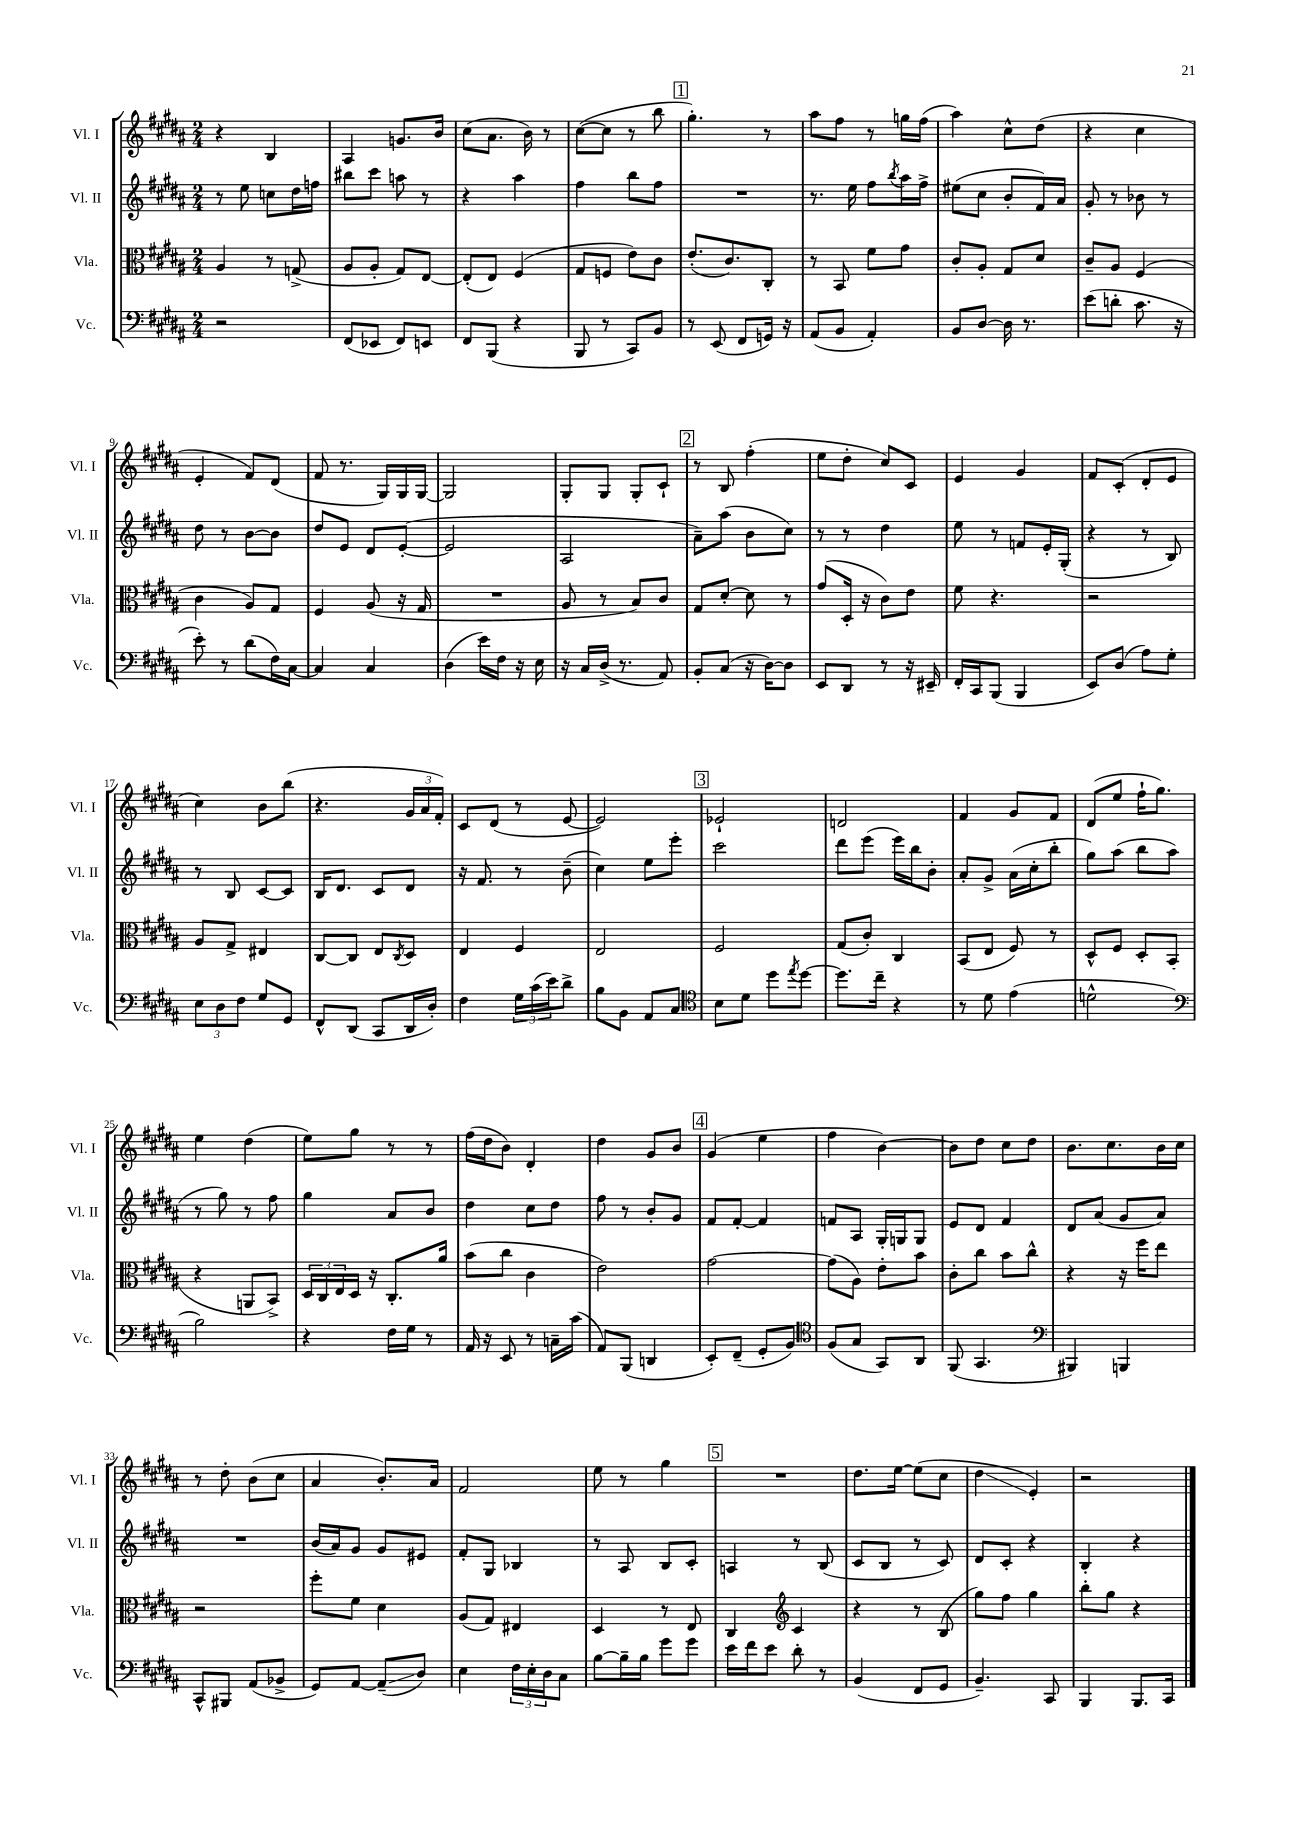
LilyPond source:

<<
\new StaffGroup <<
\new Staff = "s0" \with { instrumentName = "Vl. I" shortInstrumentName = "Vl. I" } {
    \clef treble \key b \major \numericTimeSignature \time 2/4
    r4 b4 |
    ais4 g'8. b'16 |
    cis''8( ais'8. b'16) r8 |
    cis''8~( cis''8 r8 b''8 |
    \mark \markup { \box "1" } gis''4.-.) r8 |
    ais''8 fis''8 r8 g''16 fis''16( |
    ais''4) cis''8-^ dis''8( |
    r4 cis''4 |
    e'4-. fis'8) dis'8( |
    fis'8 r8. gis16) gis16 gis16~ |
    gis2 |
    gis8-. gis8 gis8-. cis'8-! |
    \mark \markup { \box "2" } r8 b8 fis''4-.( |
    e''8 dis''8-. cis''8) cis'8 |
    e'4 gis'4 |
    fis'8 cis'8-.( dis'8-. e'8 |
    cis''4) b'8 b''8( |
    r4. \tuplet 3/2 { gis'16 ais'16 fis'16-.) } |
    cis'8 dis'8( r8 e'8~ |
    e'2) |
    \mark \markup { \box "3" } ees'2-! |
    d'2 |
    fis'4 gis'8 fis'8 |
    dis'8( e''8 fis''16-! gis''8.) |
    e''4 dis''4( |
    e''8) gis''8 r8 r8 |
    fis''16( dis''16 b'8) dis'4-. |
    dis''4 gis'8 b'8 |
    \mark \markup { \box "4" } gis'4( e''4 |
    fis''4 b'4~) |
    b'8 dis''8 cis''8 dis''8 |
    b'8. cis''8. b'16 cis''16 |
    r8 dis''8-. b'8( cis''8 |
    ais'4 b'8.-.) ais'16 |
    fis'2 |
    e''8 r8 gis''4 |
    \mark \markup { \box "5" } R2 |
    dis''8. e''16~ e''8( cis''8 |
    dis''4\glissando e'4-.) |
    r2 \bar "|." |
}
\new Staff = "s1" \with { instrumentName = "Vl. II" shortInstrumentName = "Vl. II" } {
    \clef treble \key b \major \numericTimeSignature \time 2/4
    r8 e''8 c''8 dis''16 f''16 |
    bis''8 cis'''8 a''8 r8 |
    r4 ais''4 |
    fis''4 b''8 fis''8 |
    \mark \markup { \box "1" } R2 |
    r8. e''16 fis''8 \acciaccatura { b''8 } ais''16 fis''16-> |
    eis''8( cis''8 b'8-. fis'16) ais'16 |
    gis'8-. r8 bes'8 r8 |
    dis''8 r8 b'8~ b'8 |
    dis''8 e'8 dis'8 e'8~-.( |
    e'2 |
    ais2 |
    \mark \markup { \box "2" } ais'8--) ais''8( b'8 cis''8) |
    r8 r8 dis''4 |
    e''8 r8 f'8 e'16-. gis16-.( |
    r4 r8 b8) |
    r8 b8 cis'8~ cis'8 |
    b16 dis'8. cis'8 dis'8 |
    r16 fis'8. r8 b'8--( |
    cis''4) e''8 e'''8-. |
    \mark \markup { \box "3" } cis'''2 |
    dis'''8 e'''8( e'''16) b''16 b'8-. |
    ais'8-. gis'8-> ais'16( cis''16-. b''8-. |
    gis''8) ais''8( b''8 ais''8 |
    r8 gis''8) r8 fis''8 |
    gis''4 ais'8 b'8 |
    dis''4 cis''8 dis''8 |
    fis''8 r8 b'8-. gis'8 |
    \mark \markup { \box "4" } fis'8 fis'8~-. fis'4 |
    f'8 ais8 gis16-. g16 g8 |
    e'8 dis'8 fis'4 |
    dis'8 ais'8( gis'8 ais'8) |
    R2 |
    b'16( ais'16) gis'8 gis'8 eis'8 |
    fis'8-. gis8 bes4 |
    r8 ais8 b8 cis'8-. |
    \mark \markup { \box "5" } a4 r8 b8( |
    cis'8 b8 r8 cis'8) |
    dis'8 cis'8-. r4 |
    b4-. r4 \bar "|." |
}
\new Staff = "s2" \with { instrumentName = "Vla." shortInstrumentName = "Vla." } {
    \clef alto \key b \major \numericTimeSignature \time 2/4
    ais4 r8 g8->( |
    ais8 ais8-. gis8) e8~ |
    e8-.( e8) fis4( |
    gis8 f8 e'8) cis'8 |
    \mark \markup { \box "1" } e'8.-.( cis'8.) cis8-. |
    r8 b,8 fis'8 gis'8 |
    cis'8-. ais8-. gis8 dis'8 |
    cis'8-- ais8 fis4( |
    cis'4 ais8) gis8 |
    fis4 ais8( r16 gis16 |
    R2 |
    ais8 r8 b8) cis'8 |
    \mark \markup { \box "2" } gis8 dis'8~-. dis'8 r8 |
    gis'8( dis16-. r16 cis'8) e'8 |
    fis'8 r4. |
    r2 |
    ais8 gis8-> eis4 |
    cis8~ cis8 e8 \acciaccatura { cis8 } dis8 |
    e4 fis4 |
    e2 |
    \mark \markup { \box "3" } fis2 |
    gis8( cis'8-.) cis4 |
    b,8( e8 fis8) r8 |
    dis8-^ fis8 dis8-. b,8( |
    r4 a,8 b,8->) |
    \tuplet 3/2 { dis16 cis16 e16 } dis16 r16 cis8.-. ais'16 |
    b'8( cis''8 cis'4 |
    e'2) |
    \mark \markup { \box "4" } gis'2~ |
    gis'8( ais8) e'8-. b'8 |
    cis'8-. cis''8 b'8 cis''8-^ |
    r4 r16 fis''16 e''8 |
    r2 |
    fis''8-. fis'8 dis'4 |
    ais8( gis8) eis4 |
    dis4 r8 e8 |
    \mark \markup { \box "5" } cis4 \clef treble cis'4 |
    r4 r8 b8( |
    gis''8) fis''8 gis''4 |
    b''8-. gis''8 r4 \bar "|." |
}
\new Staff = "s3" \with { instrumentName = "Vc." shortInstrumentName = "Vc." } {
    \clef bass \key b \major \numericTimeSignature \time 2/4
    r2 |
    fis,8( ees,8 fis,8) e,8 |
    fis,8 b,,8( r4 |
    b,,8 r8 cis,8) b,8 |
    \mark \markup { \box "1" } r8 e,8( fis,8 g,16) r16 |
    ais,8( b,8 ais,4-.) |
    b,8 dis8~ dis16 r8. |
    e'8( d'8-. cis'8. r16 |
    e'8-.) r8 dis'8( fis16) cis16~ |
    cis4 cis4 |
    dis4( e'16) fis16 r16 e16 |
    r16 cis16 dis16->( r8. ais,8) |
    \mark \markup { \box "2" } b,8-. cis8( r16 dis16~) dis8 |
    e,8 dis,8 r8 r16 eis,16-- |
    fis,16-. cis,16 b,,8( b,,4 |
    e,8) dis8( ais8) gis8-. |
    \tuplet 3/2 { e8 dis8 fis8 } gis8 gis,8 |
    fis,8-^ dis,8( cis,8 dis,16 dis16-.) |
    fis4 \tuplet 3/2 { gis16 cis'16( e'16) } dis'8-> |
    b8 b,8 ais,8 cis8 |
    \mark \markup { \box "3" } \clef tenor b8 dis'8 dis''8 \acciaccatura { e''8 } dis''8~ |
    dis''8. cis''16-- r4 |
    r8 dis'8 e'4( |
    d'2-^ |
    \clef bass b2) |
    r4 fis16 gis16 r8 |
    ais,16 r16 e,8 r8 c16-- cis'16( |
    ais,8) b,,8( d,4 |
    \mark \markup { \box "4" } e,8-.) fis,8--( gis,8-. b,8) |
    \clef tenor fis8( gis8 gis,8) ais,8 |
    fis,8( gis,4. |
    \clef bass bis,,4) b,,4 |
    cis,8-^ bis,,8 ais,8( bes,8-> |
    gis,8) ais,8~ ais,8--\glissando( dis8) |
    e4 \tuplet 3/2 { fis16 e16-. dis16 } cis8 |
    b8~ b16-- b16 gis'8 gis'8 |
    \mark \markup { \box "5" } e'16 fis'16 e'8 dis'8-. r8 |
    b,4( fis,8 gis,8 |
    b,4.--) cis,8 |
    b,,4 b,,8. cis,16 \bar "|." |
}
>>
>>
